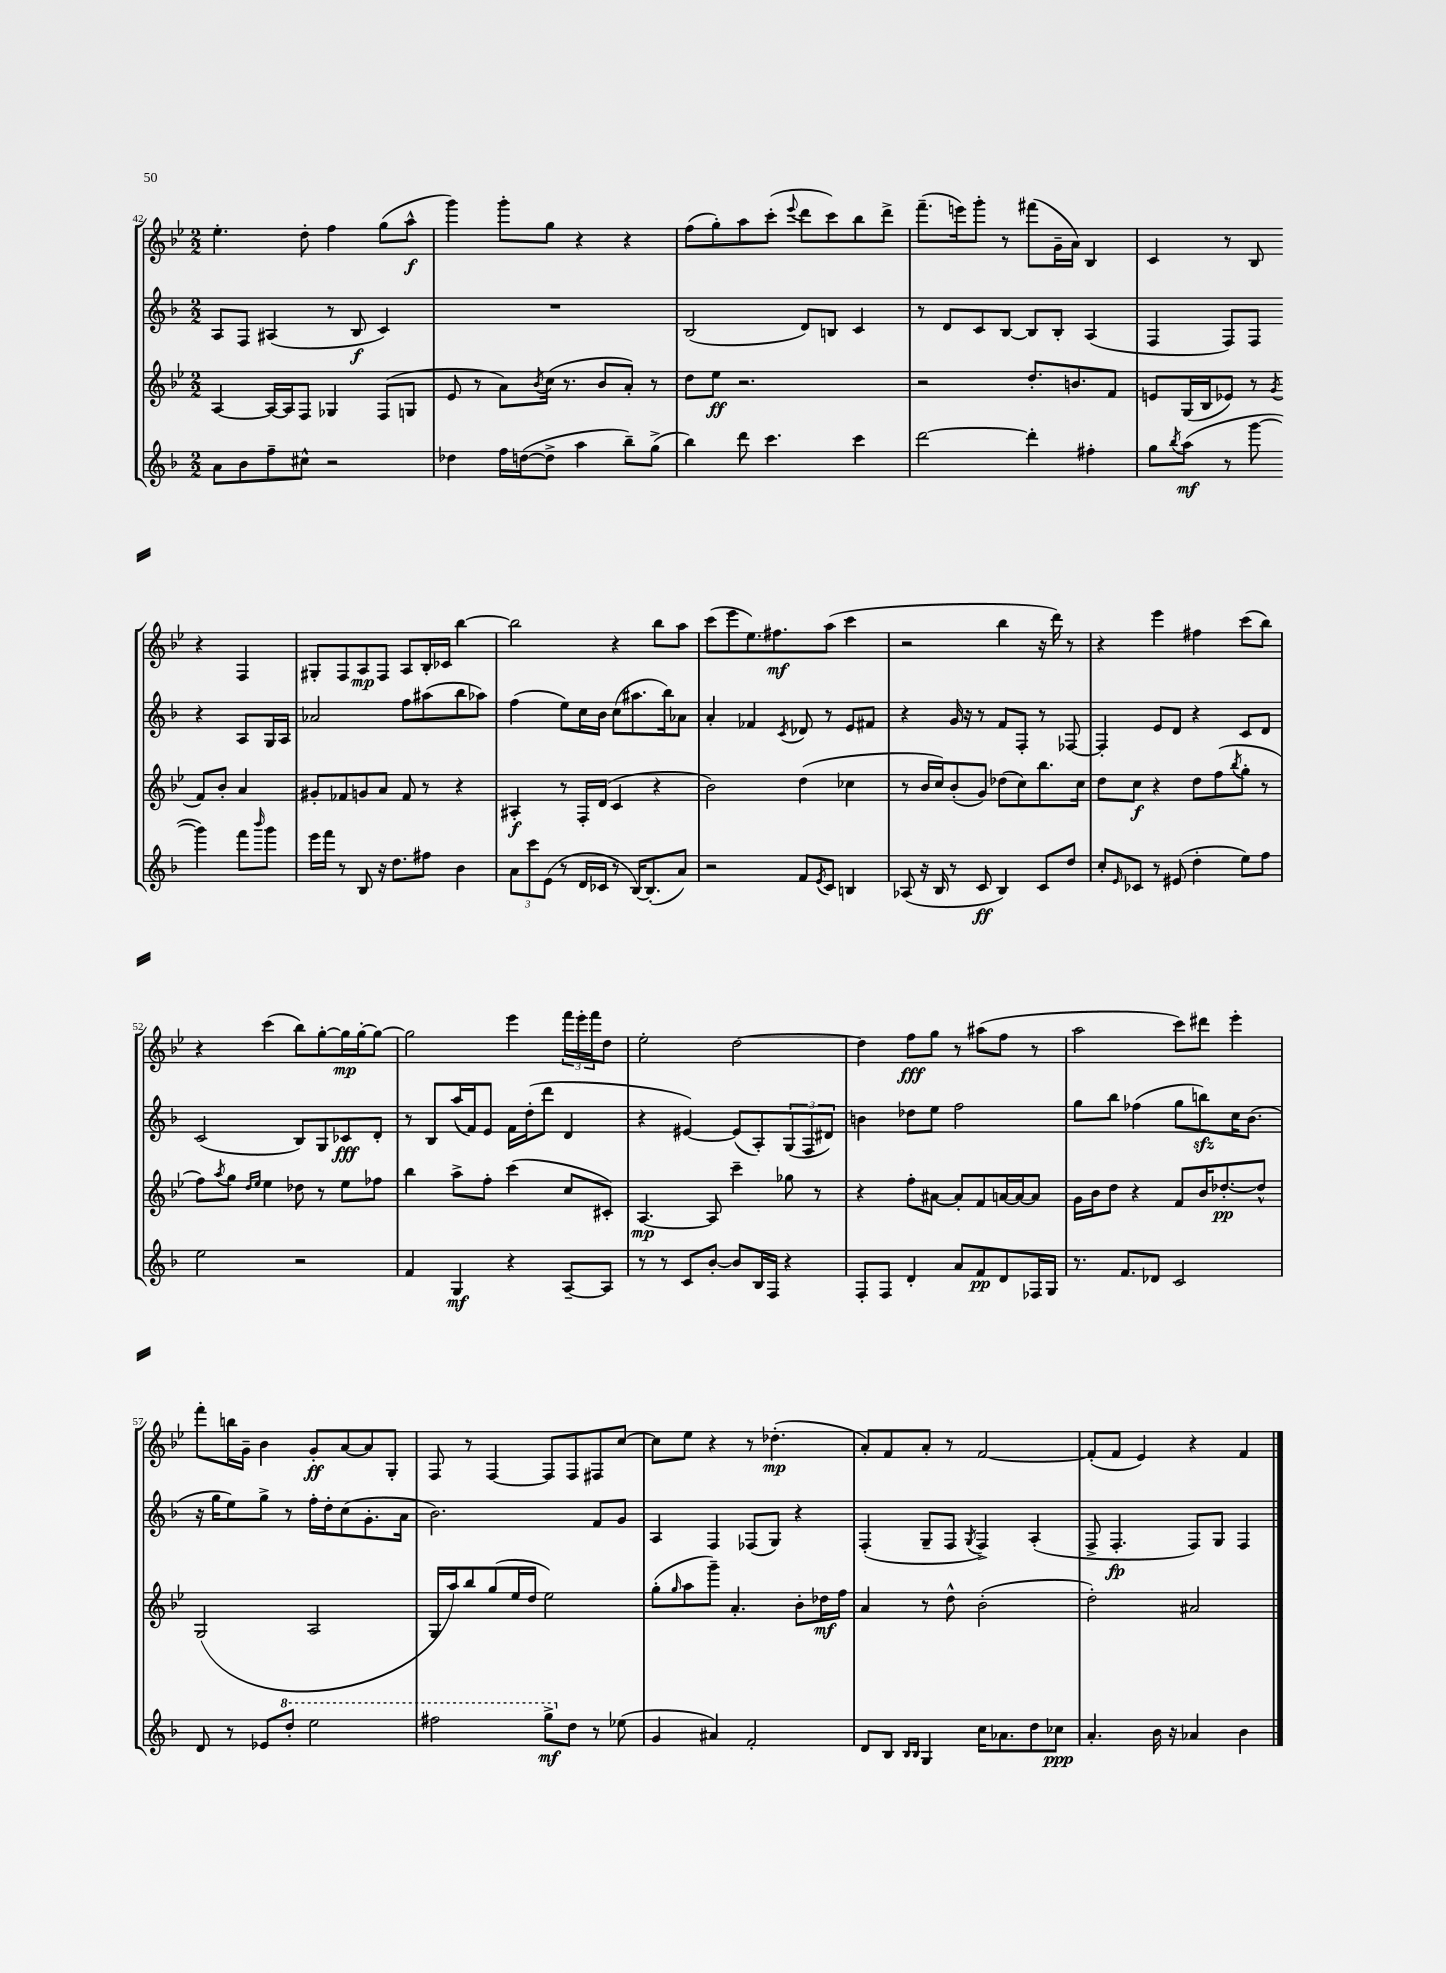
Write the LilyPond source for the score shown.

<<
\new StaffGroup <<
\new Staff = "s0" {
    \clef treble \key bes \major \numericTimeSignature \time 2/2
    ees''4.-. d''8-. f''4 g''8( a''8-^\f |
    g'''4) g'''8-. g''8 r4 r4 |
    f''8( g''8-.) a''8 c'''8-.( \appoggiatura { ees'''8 } d'''8 c'''8) bes''8 d'''8-> |
    f'''8.--( e'''16) g'''8-. r8 fis'''8( g'16-- a'16) bes4 |
    c'4 r8 bes8 r4 f4 |
    gis8-. f8 a8\mp f8 a8 bes16-. ces'16 bes''4~ |
    bes''2 r4 bes''8 a''8 |
    c'''8( ees'''8 ees''8.) fis''8.\mf a''8( c'''4 |
    r2 bes''4 r16 d'''16) r8 |
    r4 ees'''4 fis''4 c'''8( bes''8) |
    r4 c'''4( bes''8) g''8~-. g''16\mp g''16~-. g''8~ |
    g''2 ees'''4 \tuplet 3/2 { f'''16 ees'''16-. f'''16 } d''8 |
    ees''2-. d''2~ |
    d''4 f''8\fff g''8 r8 ais''8( f''8 r8 |
    a''2 c'''8) dis'''8 ees'''4-. |
    f'''8-. b''16 g'16-- bes'4 g'8-.\ff a'8~ a'8 g8-. |
    f8 r8 f4~ f8 f8 fis8 c''8~ |
    c''8 ees''8 r4 r8 des''4.-.\mp( |
    a'8-.) f'8 a'8-. r8 f'2~ |
    f'8-.( f'8 ees'4) r4 f'4 \bar "|." |
}
\new Staff = "s1" {
    \clef treble \key f \major \numericTimeSignature \time 2/2
    a8 f8 ais4( r8 bes8\f c'4) |
    R1 |
    bes2( d'8) b8 c'4 |
    r8 d'8 c'8 bes8~ bes8 bes8-. a4( |
    f4 f8) f8 r4 a8 g16 a16 |
    aes'2 f''8 ais''8( bes''8 aes''8) |
    f''4( e''8) c''16 bes'16 c''8( ais''8. bes''16) aes'8 |
    a'4-. fes'4 \acciaccatura { c'8 } des'8 r8 e'8 fis'8 |
    r4 g'16 r16 r8 f'8 f8-. r8 fes8~ |
    fes4-. e'8 d'8 r4 c'8 d'8 |
    c'2( bes8) g8 ces'8\fff d'8-. |
    r8 bes8 a''16( f'16) e'8 f'16 d''16-.( d'''8 d'4 |
    r4 eis'4~) eis'8( a8-.) \tuplet 3/2 { g8( f8 dis'8) } |
    b'4 des''8 e''8 f''2 |
    g''8 bes''8 fes''4( g''8 b''8\sfz) c''16 bes'8.( |
    r16 g''16 e''8) g''8-> r8 f''16-. d''16-. c''8( g'8.-. a'16 |
    bes'2.) f'8 g'8 |
    a4 f4 fes8( g8) r4 |
    f4-.( g8-- f8 \acciaccatura { g8 } f4->) a4-.( |
    f8-> f4.-.\fp f8) g8 f4 \bar "|." |
}
\new Staff = "s2" {
    \clef treble \key bes \major \numericTimeSignature \time 2/2
    a4~ a16~ a16 f8 ges4 f8( g8 |
    ees'8 r8 a'8) \acciaccatura { bes'8 } c''16( r8. bes'8 a'8-.) r8 |
    d''8 ees''8\ff r2. |
    r2 d''8.-. b'8. f'8 |
    e'8 g16( bes16 ees'8) r8 \acciaccatura { g'8 } f'8 bes'8-. a'4 |
    gis'8-. fes'8 g'8 a'8 fes'8 r8 r4 |
    ais4-.\f r8 f16-. d'16( c'4 r4 |
    bes'2) d''4( ces''4 |
    r8 bes'16 c''16) bes'8-.( g'8) des''8( c''8) bes''8. c''16 |
    d''8 c''8\f r4 d''8 f''8( \acciaccatura { bes''8 } g''8-. r8 |
    f''8) \acciaccatura { a''8 } g''8 \grace { d''16 ees''16 } ees''4 des''8 r8 ees''8 fes''8 |
    bes''4 a''8-> f''8-. c'''4( c''8 cis'8-.) |
    a4.~\mp a8 c'''4-- ges''8 r8 |
    r4 f''8-. ais'8~ ais'8-. f'8 a'16~ a'16~ a'8 |
    g'16 bes'16 d''8 r4 f'8 bes'16 des''8.~-.\pp des''8-^ |
    g2( a2 |
    g16 a''16) bes''8 g''8( ees''16 d''16 ees''2) |
    g''8-.( \grace { g''16 } a''8 g'''8--) a'4.-. bes'8-. des''16\mf f''16 |
    a'4 r8 d''8-^ bes'2-.( |
    d''2-.) ais'2 \bar "|." |
}
\new Staff = "s3" {
    \clef treble \key f \major \numericTimeSignature \time 2/2
    a'8 bes'8 f''8-- cis''8-^ r2 |
    des''4 f''16 d''16~( d''8-> a''4 bes''8--) g''8->( |
    bes''4) d'''8 c'''4. c'''4 |
    d'''2~ d'''4-. fis''4-. |
    g''8 \acciaccatura { bes''8 } a''8\mf( r8 g'''8~ g'''4) f'''8 \grace { bes'''16 } g'''8 |
    e'''16 f'''16 r8 bes8 r16 d''8. fis''8 bes'4 |
    \tuplet 3/2 { a'8 c'''8 e'8( } r8 d'16 ces'16 r8 bes16~) bes8.-.( a'8) |
    r2 f'8 \acciaccatura { e'8 } c'8 b4 |
    aes8( r16 bes16 r8 c'8\ff bes4) c'8 d''8 |
    c''8-. \grace { e'16 } ces'8 r8 eis'8( d''4-. e''8) f''8 |
    e''2 r2 |
    f'4 g4\mf r4 a8~-- a8 |
    r8 r8 c'8 bes'8~-. bes'8 bes16 f16 r4 |
    f8-. f8 d'4-. a'8 f'8\pp d'8 fes16 g16 |
    r8. f'8. des'8 c'2 |
    d'8 r8 ees'8 \ottava #1 d'''8-. e'''2 |
    fis'''2 g'''8->\mf \ottava #0 d''8 r8 ees''8( |
    g'4 ais'4) f'2-. |
    d'8 bes8 \grace { bes16 bes16 } g4 c''16 aes'8. d''8 ces''8\ppp |
    a'4.-. bes'16 r16 aes'4 bes'4 \bar "|." |
}
>>
>>
\layout { \context { \Score currentBarNumber = #42 } }
